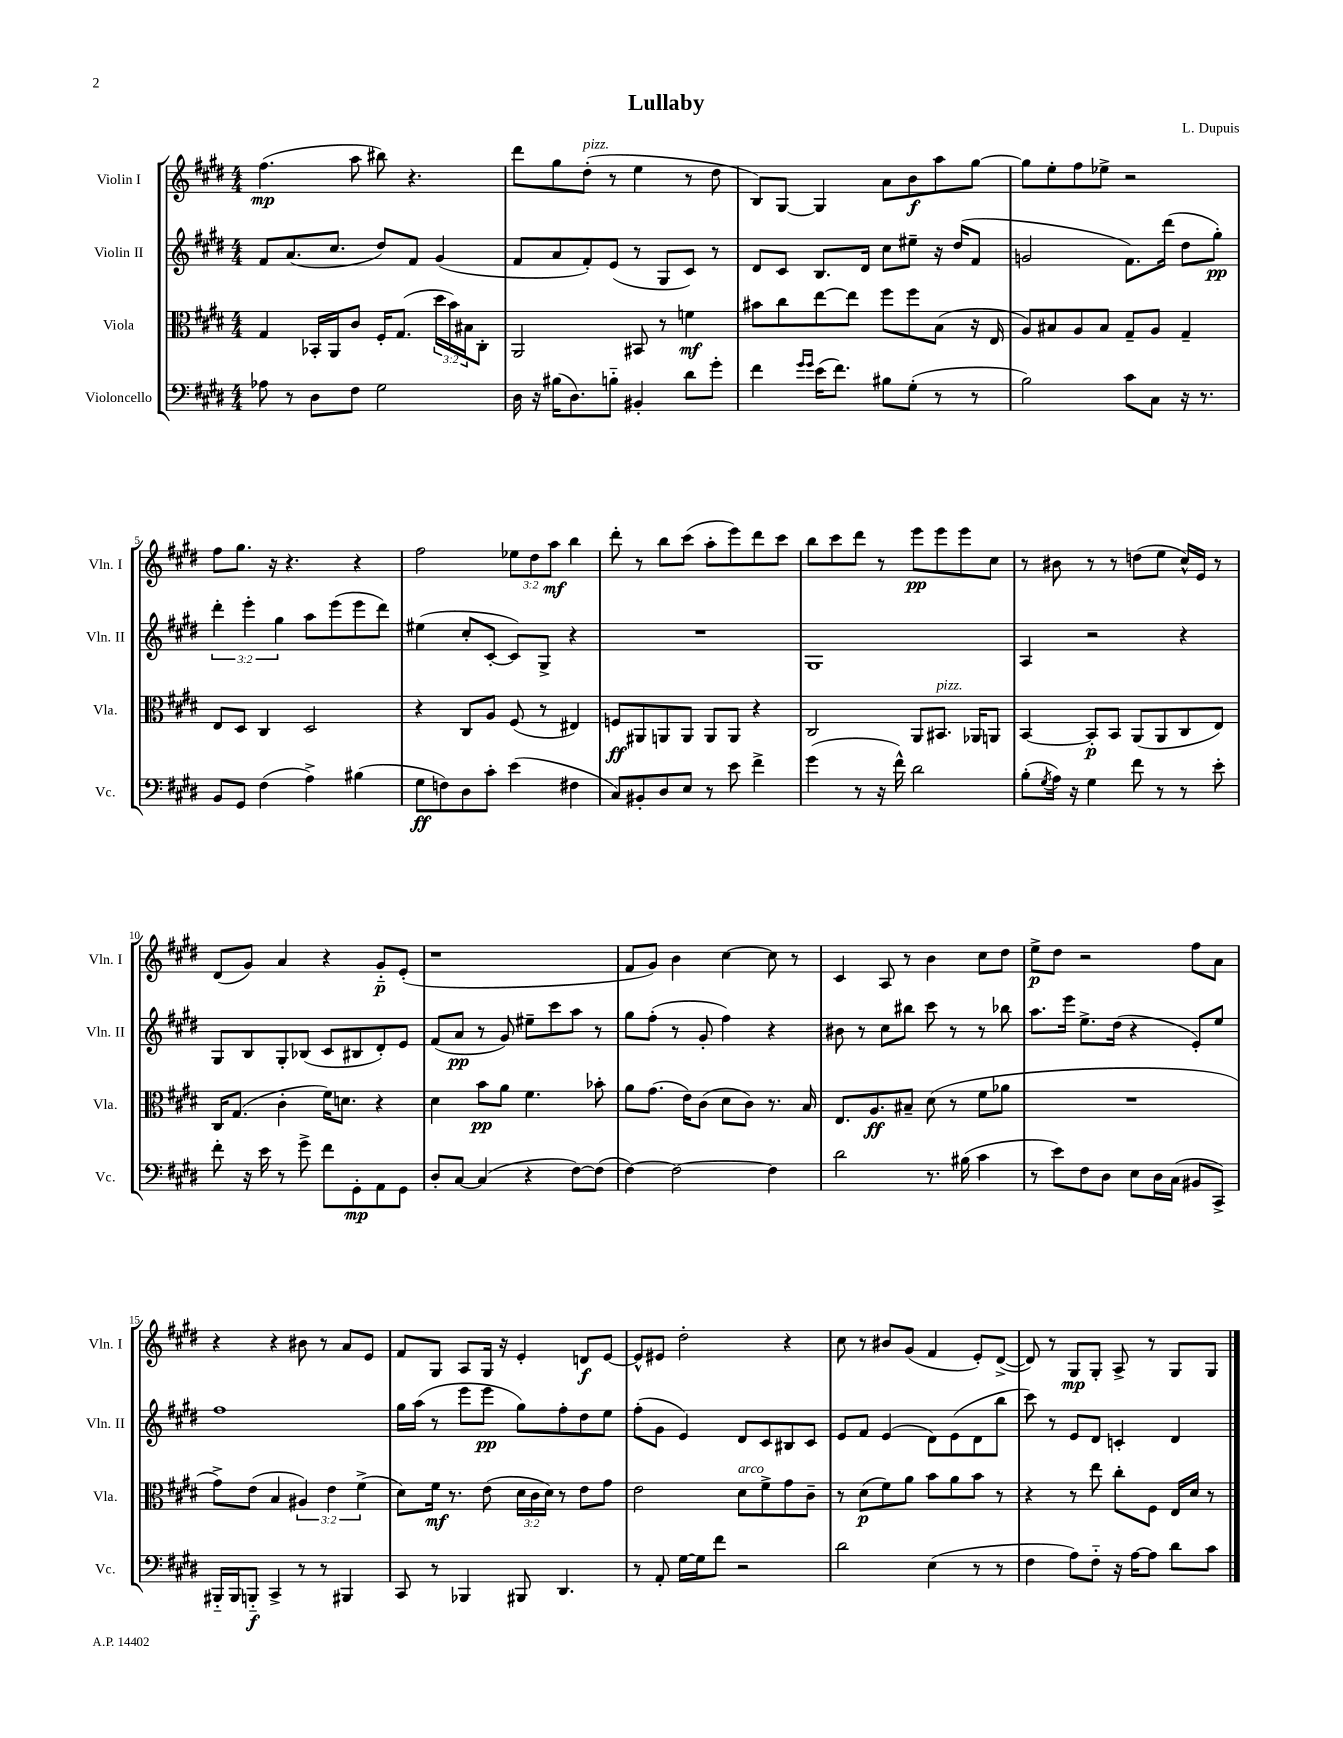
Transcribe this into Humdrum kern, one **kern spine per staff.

**kern	**kern	**kern	**kern
*staff4	*staff3	*staff2	*staff1
*clefF4	*clefC3	*clefG2	*clefG2
*k[f#c#g#d#]	*k[f#c#g#d#]	*k[f#c#g#d#]	*k[f#c#g#d#]
*M4/4	*M4/4	*M4/4	*M4/4
8A-	4G#	8f#	(4.ff#
8r	.	(8.a	.
8D#	16BB-'	.	.
.	16AA	8.cc#	.
8F#	8c#	.	8aa
2G#	16F#'	8dd#)	8bb#)
.	(8.G#	.	.
.	.	8f#	4.r
.	24dd#	(4g#	.
.	24b)	.	.
.	24B#	.	.
.	8C#'	.	.
=	=	=	=
16D#	2AA	8f#	8ddd#
16r	.	.	.
(16B#	.	8a	8gg#
8.D#)	.	.	.
.	.	8f#')	(8dd#'
8B'~	.	(8e	8r
4BB#'	8BB#	8r	4ee
.	8r	8G#	.
8d#	4f	8c#)	8r
8g#'	.	8r	8dd#
=	=	=	=
4f#	8b#	8d#	8B)
.	8cc#	8c#	[8G#
16qqg#	.	.	.
16qqg#	.	.	.
(16e	[8ee	8.B	4G#]
8.f#)	.	.	.
.	8ee]	.	.
.	.	16d#	.
8B#	8ff#	8cc#	8a
(8G#'	8ff#	8ee#~	8b
8r	(8B	16r	8aa
.	.	(16dd#	.
8r	16r	8f#	[8gg#
.	16E	.	.
=	=	=	=
2B)	8A)	2g	8gg#]
.	8B#	.	8ee'
.	8A	.	8ff#
.	8B#	.	8ee-^
8c#	8G#~	8.f#)	2r
8C#	8A	.	.
.	.	(16ddd#	.
16r	4G#~	8dd#	.
8.r	.	.	.
.	.	8gg#')	.
=	=	=	=
8BB	8E	6ddd#'	8ff#
8GG#	8D#	.	8.gg#
.	.	6eee'	.
(4F#	4C#	.	.
.	.	.	16r
.	.	6gg#	.
.	.	.	4.r
4A^)	2D#	8aa	.
.	.	(8eee	.
(4B#	.	8eee	4r
.	.	8ddd#)	.
=	=	=	=
8G#	4r	(4ee#	2ff#
8F)	.	.	.
8D#	8C#	8cc#'	.
8c#'	8A	[8c#'	.
(4e	(8F#	8c#])	12ee-
.	.	.	12dd#
.	8r	8G#^	.
.	.	.	12aa
4F#	4E#)	4r	4bb
=	=	=	=
8C#)	8F	1r	8ddd#'
8BB#'	8AA#	.	8r
8D#	8AA	.	8bb
8E	8AA	.	(8ccc#
8r	8AA	.	8aa'
8e	8AA	.	8eee)
4f#^	4r	.	8ddd#
.	.	.	8ccc#
=	=	=	=
(4g#	2C#	1G#	8bb
.	.	.	8ccc#
8r	.	.	8ddd#
16r	.	.	8r
16f#^^)	.	.	.
2d#	8AA	.	8eee
.	8.BB#	.	8eee
.	.	.	8eee
.	16AA-	.	.
.	8AA	.	8cc#
=	=	=	=
(8B'	[4BB	4A	8r
8qG#	.	.	.
16A)	.	.	8b#
16r	.	.	.
4G#	8BB']	2r	8r
.	8BB	.	8r
8f#	(8AA	.	(8dd
8r	8AA	.	8ee
8r	8C#	4r	16cc#^^)
.	.	.	16e
8e'	8E)	.	8r
=	=	=	=
8f#'	16C#	8G#	(8d#
.	(8.G#	.	.
16r	.	8B	8g#)
16e	.	.	.
8r	4c#'	8G#'	4a
8g#^	.	(8B-	.
8f#	16f#)	8c#	4r
.	8.d	.	.
8GG#'	.	8B#	.
8AA	4r	8d#')	8g#'~
8GG#	.	8e	(8e'
=	=	=	=
8D#'	4d#	(8f#	1r
[8C#	.	8a	.
(4C#]	8b	8r	.
.	8a	8g#)	.
4r	4.f#	8ee#~	.
.	.	8ccc#	.
[8F#)	.	8aa	.
(8F#]	8b-'	8r	.
=	=	=	=
[4F#)	8a	8gg#	8f#
.	(8.g#	(8ff#'	8g#)
2F#_	.	8r	4b
.	16e)	.	.
.	(8c#	8g#'	.
.	8d#	4ff#)	[4cc#
.	8c#)	.	.
4F#]	8.r	4r	8cc#]
.	.	.	8r
.	16B	.	.
=	=	=	=
2d#	8.E	8b#	4c#
.	.	8r	.
.	8.A	.	.
.	.	8cc#	8A
.	8B#~	8bb#	8r
8.r	(8d#	8ccc#	4b
.	8r	8r	.
(16B#	.	.	.
4c#	8f#	8r	8cc#
.	8a-	8bb-	8dd#
=	=	=	=
8r	1r	8.aa	8ee^
8e)	.	.	8dd#
.	.	16eee	.
8F#	.	8.ee^	2r
8D#	.	.	.
.	.	(16dd#	.
8E	.	4r	.
16D#	.	.	.
(16C#	.	.	.
8BB#	.	8e')	8ff#
8CC#^)	.	8ee	8a
=	=	=	=
16BBB#'~	8g#^)	1ff#	4r
16BBB#	.	.	.
8BBB'~	(8e	.	.
4CC#^	4B	.	4r
8r	6A#)	.	8b#
8r	.	.	8r
.	6e	.	.
4BBB#	.	.	8a
.	(6f#^	.	.
.	.	.	8e
=	=	=	=
8CC#	8d#)	16gg#	8f#
.	.	(16aa	.
8r	16f#	8r	8G#
.	8.r	.	.
4BBB-	.	8eee	8A
.	(8e	8eee	16G#
.	.	.	16r
8BBB#	24d#	8gg#)	4e'
.	24c#	.	.
.	24d#)	.	.
4.DD#	8r	8ff#'	.
.	8e	8dd#	8d
.	8g#	8ee	[8e
=	=	=	=
8r	2e	(8ff#'	8e^^]
8AA'	.	8g#	8e#
[16G#	.	4e)	2dd#'
16G#]	.	.	.
8f#	.	.	.
2r	8d#	8d#	.
.	8f#^	8c#	.
.	8g#	8B#	4r
.	8c#~	8c#	.
=	=	=	=
2d#	8r	8e	8cc#
.	(8d#	8f#	8r
.	8f#)	(4e	8b#
.	8a	.	(8g#
(4E	8b	8d#)	4f#
.	8a	(8e	.
8r	8b	8d#	8e')
8r	8r	8bb	([8d#^
=	=	=	=
4F#	4r	8ccc#)	8d#])
.	.	8r	8r
8A)	8r	8e	8G#
8F#'~	8ee	8d#	8G#'
16r	8cc#'	4c'	8A^
[16A	.	.	.
8A]	8F#	.	8r
8d#	16E	4d#	8G#
.	16d#	.	.
8c#	8r	.	8G#
==	==	==	==
*-	*-	*-	*-
